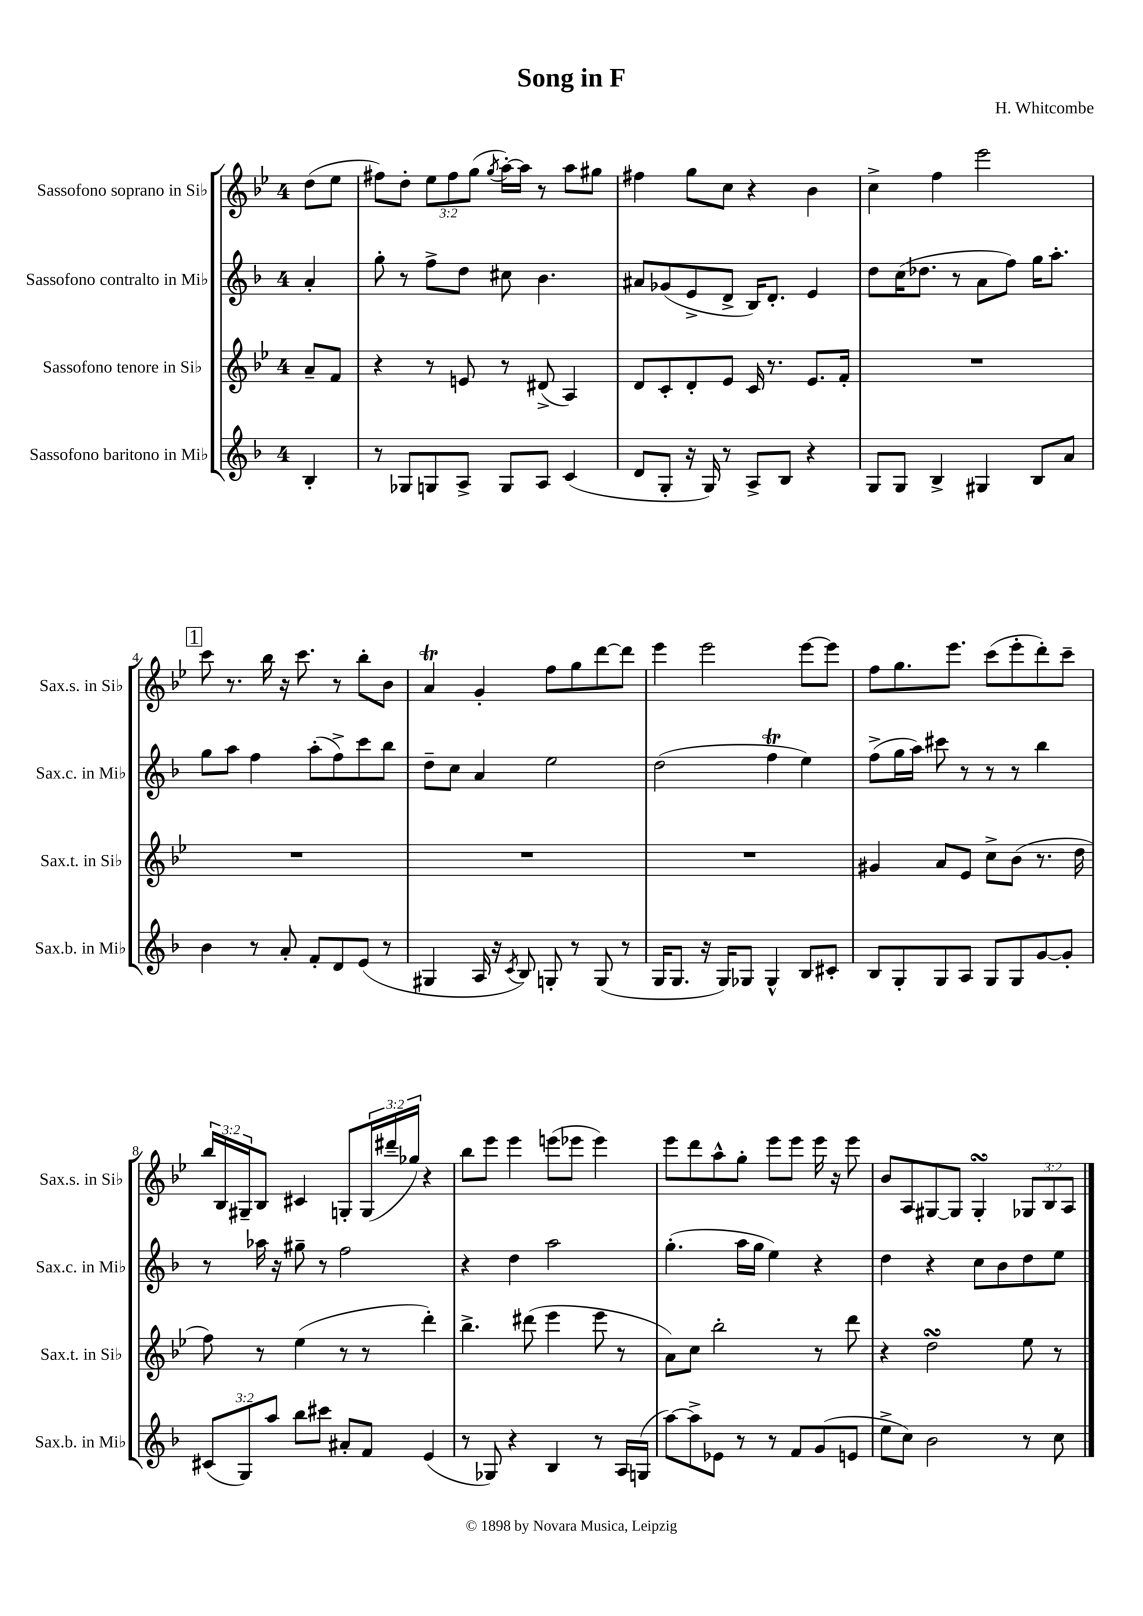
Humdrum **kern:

**kern	**kern	**kern	**kern
*staff4	*staff3	*staff2	*staff1
*clefG2	*clefG2	*clefG2	*clefG2
*k[b-]	*k[b-e-]	*k[b-]	*k[b-e-]
*M4/4	*M4/4	*M4/4	*M4/4
4B-'	8a~	4a'	(8dd
.	8f	.	8ee-
=	=	=	=
8r	4r	8gg'	8ff#)
8G-	.	8r	8dd'
8G	8r	8ff^	12ee-
.	.	.	12ff#
8A^	8e	8dd	.
.	.	.	(12gg
.	.	.	8qgg
8G	8r	8cc#	[16aa')
.	.	.	16aa]
8A	(8d#^	4.b-	8r
(4c	4A)	.	8aa
.	.	.	8gg#
=	=	=	=
8d	8d	8a#	4ff#
8G'	8c'	(8g-	.
16r	8d'	8e^	8gg
16G)	.	.	.
8r	8e-	8d^	8cc
8A^	16c	16B-)	4r
.	8.r	8.d'	.
8B-	.	.	.
4r	8.e-	4e	4b-
.	16f'	.	.
=	=	=	=
8G	1r	8dd	4cc^
8G	.	(16cc	.
.	.	8.dd-	.
4B-^	.	.	4ff
.	.	8r	.
4G#	.	8a	2eee-
.	.	8ff)	.
8B-	.	16gg	.
.	.	8.aa'	.
8a	.	.	.
=	=	=	=
4b-	1r	8gg	8ccc
.	.	8aa	8.r
8r	.	4ff	.
.	.	.	16bb-
8a'	.	.	16r
.	.	.	8.ccc
8f'	.	(8aa'	.
8d	.	8ff^)	8r
(8e	.	8ccc	8bb-'
8r	.	8bb-	8b-
=	=	=	=
4G#	1r	8dd~	4a
.	.	8cc	.
16A	.	4a	4g'
16r	.	.	.
8qc	.	.	.
8B-)	.	.	.
8G'	.	2ee	8ff
8r	.	.	8gg
(8G	.	.	[8ddd
8r	.	.	8ddd]
=	=	=	=
16G	1r	(2dd	4eee-
8.G	.	.	.
16r	.	.	2eee-
16G)	.	.	.
8G-	.	.	.
4G-^^	.	4ff	.
8B-	.	4ee)	[8eee-
8c#'	.	.	8eee-]
=	=	=	=
8B-	4g#	(8ff^	8ff
8G'	.	16gg	8.gg
.	.	16aa)	.
8G	8a	8ccc#	.
.	.	.	8.eee-
8A	8e-	8r	.
8G	8cc^	8r	(8ccc
8G	(8b-	8r	8eee-'
[8g	8.r	4bb-	8ddd')
8g']	.	.	8ccc~
.	16dd	.	.
=	=	=	=
(12c#	8ff)	8r	24bb-
.	.	.	24B-
12G)	.	.	24G#~
.	8r	16aa-	8B-
12aa	.	.	.
.	.	16r	.
8bb-	(4ee-	8gg#~	4c#
8ccc#	.	8r	.
8a#'	8r	2ff	8G'
8f	8r	.	(24G
.	.	.	24ddd#~
.	.	.	24gg-)
(4e	4ddd')	.	4r
=	=	=	=
8r	4.bb-^	4r	8bb-
8G-)	.	.	8eee-
4r	.	4dd	4eee-
.	(8ddd#	.	.
4B-	4eee-	2aa	(8eee
.	.	.	8eee-
8r	8eee-	.	4eee-)
16A	8r	.	.
(16G	.	.	.
=	=	=	=
[8aa)	8a)	(4.gg'	8eee-
8aa^]	8cc	.	8ddd
8e-	2bb-'	.	8aa^^
8r	.	16aa	8gg'
.	.	16gg	.
8r	.	4ee)	8eee-
8f	.	.	8eee-
(8g	8r	4r	16eee-
.	.	.	16r
8e	8ddd	.	8eee-
=	=	=	=
8ee^	4r	4dd	8b-
8cc)	.	.	8A
2b-	2dd	4r	[8G#
.	.	.	8G#]
.	.	8cc	4G#'
.	.	8b-	.
8r	8ee-	8dd	12G-
.	.	.	12B-
8cc	8r	8ee	.
.	.	.	12A
==	==	==	==
*-	*-	*-	*-
